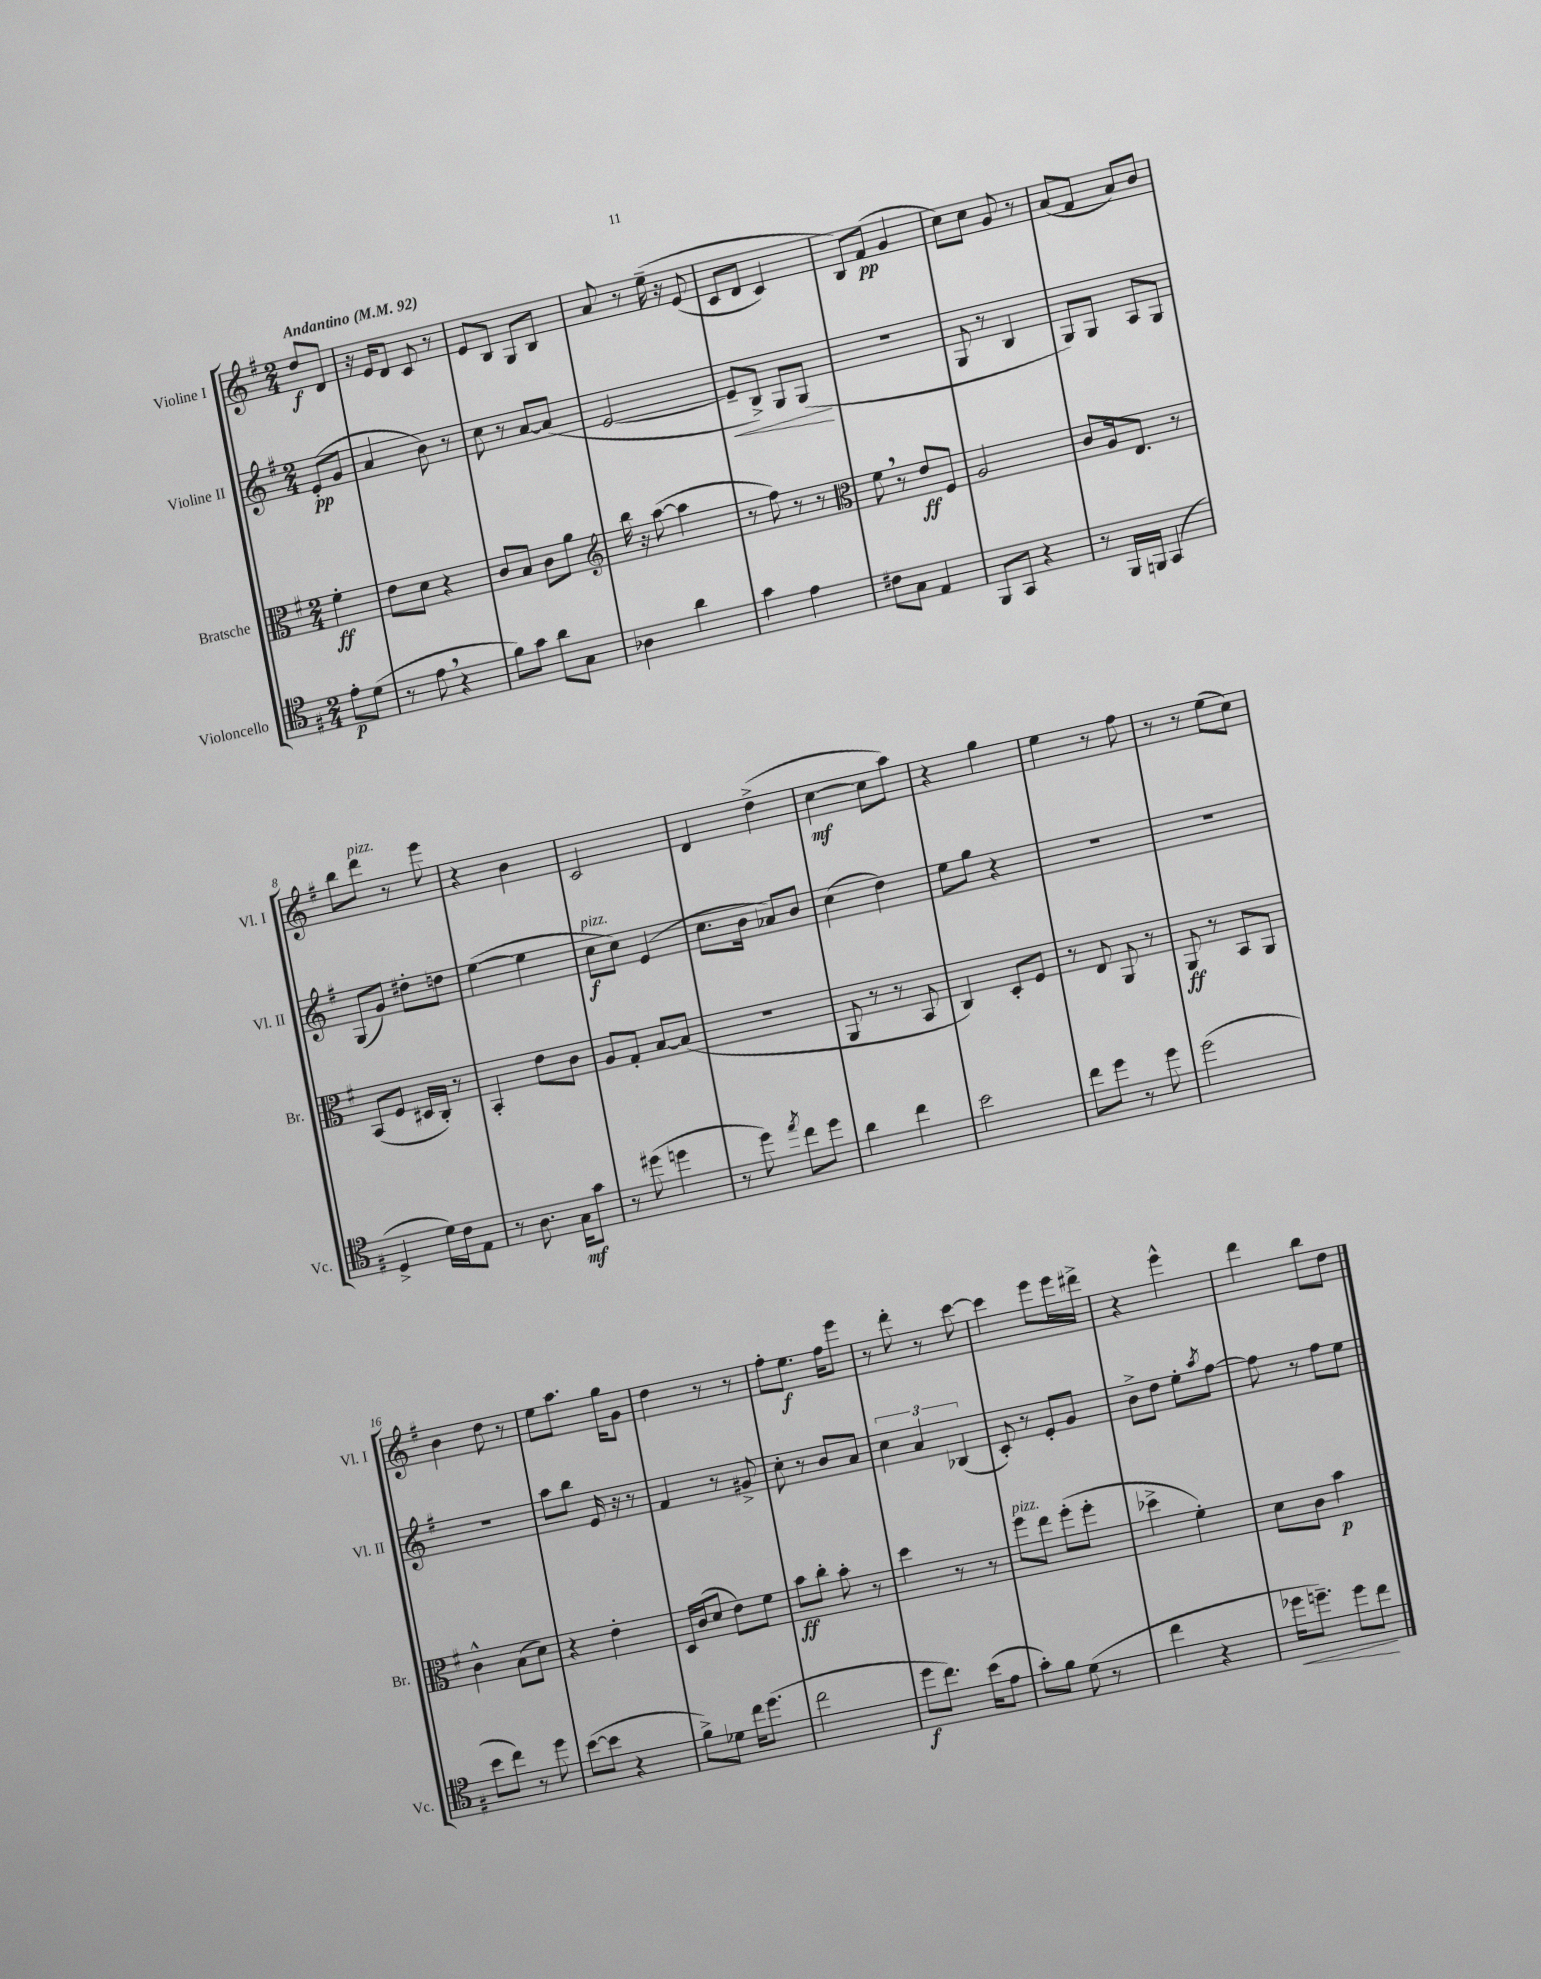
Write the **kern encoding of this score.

**kern	**kern	**kern	**kern
*staff4	*staff3	*staff2	*staff1
*clefC4	*clefC3	*clefG2	*clefG2
*k[f#]	*k[f#]	*k[f#]	*k[f#]
*M2/4	*M2/4	*M2/4	*M2/4
*MM92	*MM92	*MM92	*MM92
8e'\L	4f#'\	(8e'/L	8dd/L
(8d\J	.	8g/J	8d/J
=	=	=	=
8r	8e\L	4a/	16r
.	.	.	16e/LK
8e\	8d\J	.	8d/J
4r	4r	8b\)	8c/
.	.	8r	8r
=	=	=	=
8f#\L)	8c/L	8cc\	8e/L
8g\J	8B/J	8r	8B/J
8a\L	8c\L	[8a/L	8G/L
8G\J	8a\J	(8a/]J	8B/J
=	=	=	=
*	*clefG2	*	*
4A-\	16bb\	[2e/	8a/
.	16r	.	.
.	([8aa\	.	8r
4a\	4aa\]	.	&(16ee~\
.	.	.	16r
.	.	.	(8e/
=	=	=	=
4g\	8r	8e~/]L	8c/L
.	8ff#\)	8B^/J)	8d/J
4e\	8r	8G/L	4c/)
.	8r	(8G/J	.
=	=	=	=
*	*clefC3	*	*
8c#\L	8f#\	2r	8B/L&)
8G\J	8r	.	(8f#/J
4E/	8e/L	.	4g/
.	8F#/J	.	.
=	=	=	=
8FF#/L	2A/	8G/	8cc\L)
8GG/J	.	8r	8cc\J
4r	.	4B/	8g/
.	.	.	8r
=	=	=	=
8r	8c/L	8G/L)	(8a/L
16FF#/LL	16A/k	8G/J	8f#/J
16FF/JJ	8.E/J	.	.
(4GG/	.	8A/L	8a/L)
.	8r	8G/J	8b/J
=	=	=	=
4D^/	(8BB/L	(8G/L	8bb\L
.	8F#/J	8g/J)	8ddd\J
16d\LL)	16D#/LL	8dd#'\L	8r
16c\J	16C'/JJ)	.	.
8E\J	8r	8dd\J	8eee\
=	=	=	=
8r	4BB'/	([4ee\	4r
8.A\	.	.	.
.	8e\L	4ee\]	4b\
16G\LK	.	.	.
8g\J	8c\J	.	.
=	=	=	=
8r	8A/L	8cc\L	2c/
(8dd#\	8G'/J	8cc\J)	.
4dd\	[8B/L	(4e/	.
.	(8B/]J	.	.
=	=	=	=
8r	2r	8.cc\L	4d/
8dd\)	.	.	.
.	.	16b\Jk	.
8qee/	.	.	.
8cc\L	.	8a-/L)	(4dd^\
8dd\J	.	8b/J	.
=	=	=	=
4a\	8AA/	(4cc\	[4cc\
.	8r	.	.
4cc\	8r	4dd\)	8cc\]L
.	8BB/	.	8aa\J)
=	=	=	=
2b\	4C/)	8ee\L	4r
.	.	8gg\J	.
.	8D'/L	4r	4gg\
.	8F#/J	.	.
=	=	=	=
8cc\L	8r	2r	4ee\
8dd\J	8E/	.	.
8r	8AA/	.	8r
8dd\	8r	.	8ff#\
=	=	=	=
(2dd\	8AA/	2r	8r
.	8r	.	8r
.	8BB/L	.	(8ee\L
.	8AA/J	.	8cc\J)
=	=	=	=
8b\L	4c^^\	2r	4b\
8cc\J)	.	.	.
8r	(8B\L	.	8dd\
8dd\	8d\J)	.	8r
=	=	=	=
([8b\L	4r	8aa\L	8ee\L
8b\]J	.	8bb\J	8.aa\J
4r	4e'\	16e/	.
.	.	16r	16gg\LK
.	.	8r	8g\J
=	=	=	=
8f#^\L)	16D/LL	4f#/	4dd\
.	(16c/J	.	.
8d-\J	8d/J	.	.
16cc\LK	8e\L)	8r	8r
(8.dd\J	.	.	.
.	8f#\J	8g#^/	8r
=	=	=	=
2cc\	8b\L	8cc'\	8ff#'\L
.	8cc'\J	8r	8.ee\J
.	8b'\	8b/L	.
.	.	.	16ff#\LK
.	8r	8a/J	8eee\J
=	=	=	=
8dd\L	4dd\	6cc\	8r
8.cc\J)	.	.	8ddd'\
.	.	6a/	.
.	8r	.	8r
(16b\LK	.	.	.
.	.	(6B-/	.
8e\J	8r	.	[8ccc\
=	=	=	=
8g'\L)	8ff#\L	8c'/)	4ccc\]
8f#\J	8ee\J	8r	.
(8d\	(8ff#'\L	8e'/L	8eee\L
8r	8ff#'\J	8g/J	16eee\L
.	.	.	16ddd#^\JJ
=	=	=	=
4cc\	4dd-^\	8b^\L	4r
.	.	8dd\J	.
4r	4f#'\)	8ee'\L	4eee^^\
.	.	8qaa/	.
.	.	[8ff#\J	.
=	=	=	=
16dd-\LK	8d\L	8ff#\]	4ddd\
8.dd~\J)	.	.	.
.	8c\J	8r	.
8dd\L	4b\	8ff#\L	8bb\L
8cc\J	.	8ee\J	8dd\J
==	==	==	==
*-	*-	*-	*-
